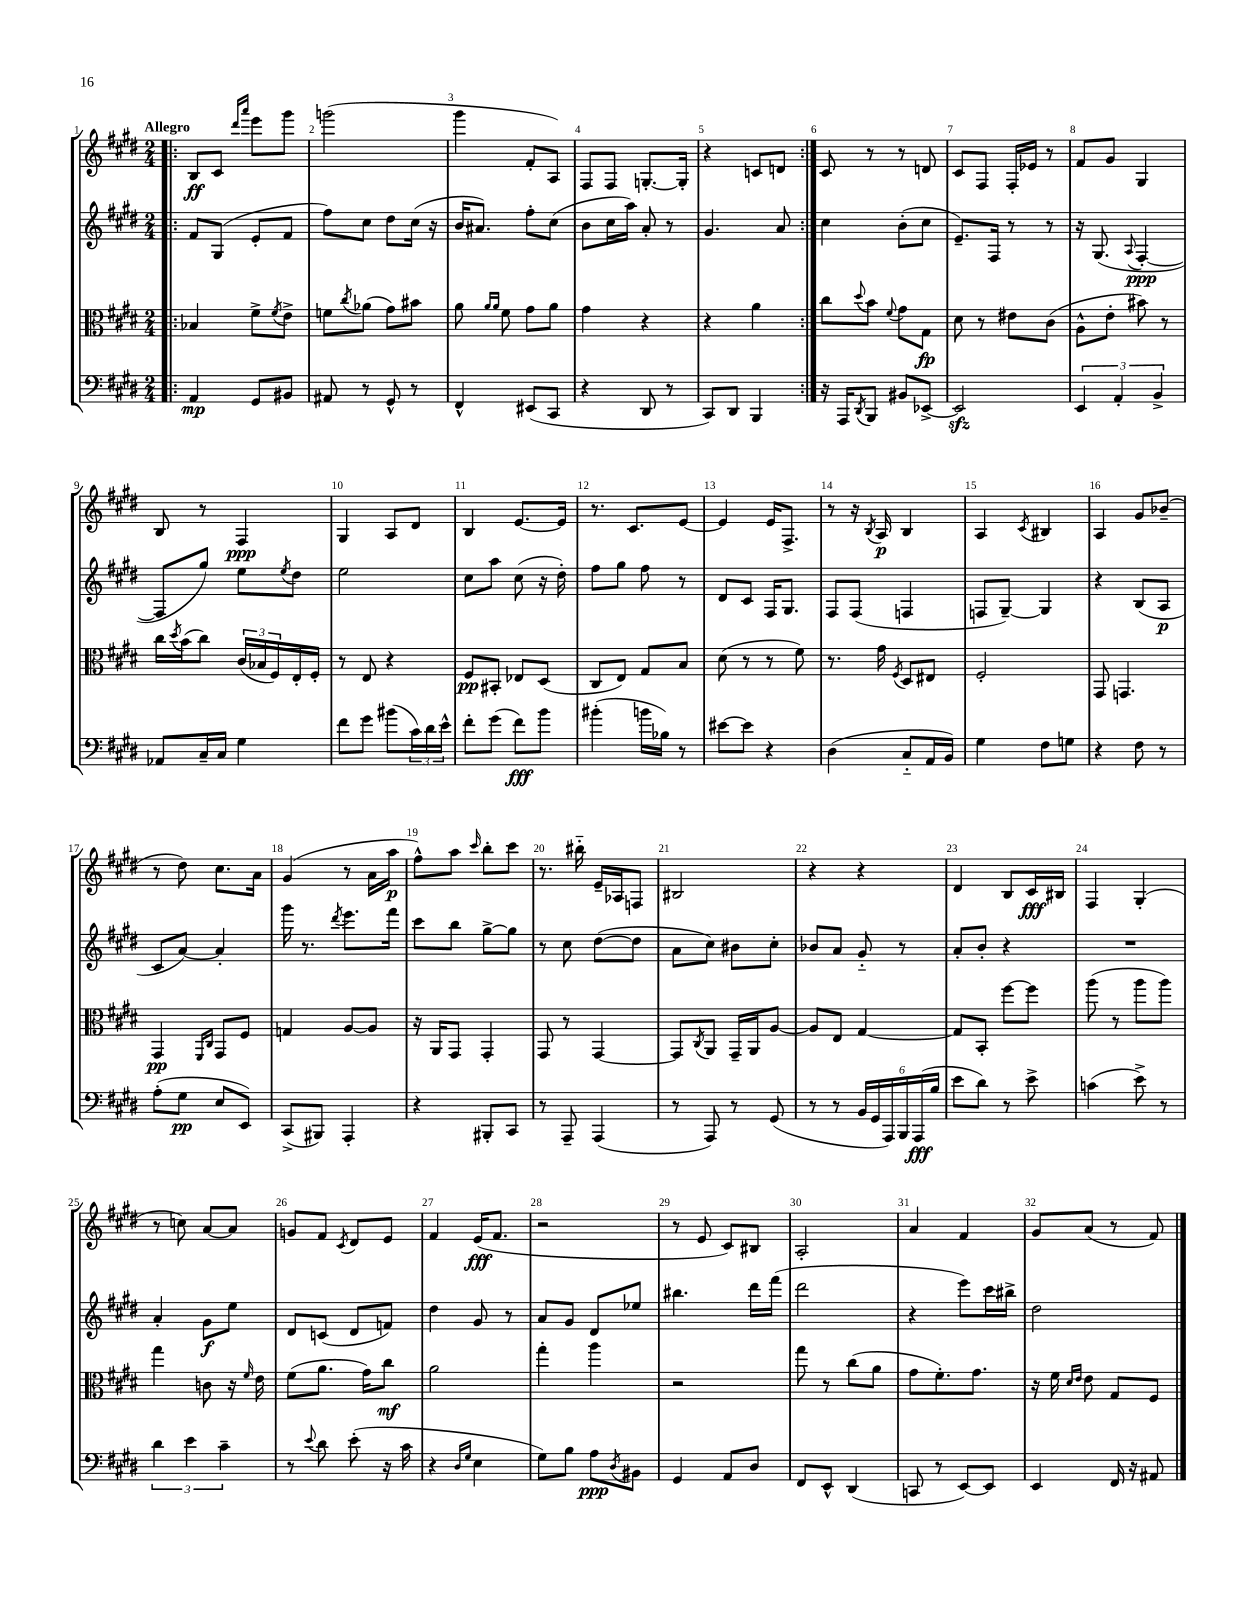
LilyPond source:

<<
\new StaffGroup <<
\new Staff = "s0" {
    \clef treble \key e \major \numericTimeSignature \time 2/4 \tempo "Allegro"
    \repeat volta 2 { \bar ".|:" b8\ff cis'8 \grace { dis'''16 a'''16 } e'''8 gis'''8 |
    g'''2( |
    gis'''4 fis'8-. a8) |
    fis8 fis8 g8.~-. g16-. |
    r4 c'8 d'8 | }
    cis'8 r8 r8 d'8 |
    cis'8 fis8 fis16-. ees'16 r8 |
    fis'8 gis'8 gis4 |
    b8 r8 fis4\ppp |
    gis4 a8 dis'8 |
    b4 e'8.~ e'16 |
    r8. cis'8. e'8~ |
    e'4 e'16 fis8.-> |
    r8 r16 \acciaccatura { b8 } a16\p b4 |
    a4 \acciaccatura { cis'8 } bis4 |
    a4 gis'8 bes'8--( |
    r8 dis''8) cis''8. a'16 |
    gis'4( r8 a'16 a''16\p |
    fis''8-^) a''8 \grace { cis'''16 } b''8-. cis'''8 |
    r8. bis''16-_ e'16-- aes16 f8 |
    bis2 |
    r4 r4 |
    dis'4 b8 cis'16\fff bis16 |
    fis4 gis4-.( |
    r8 c''8) a'8~ a'8 |
    g'8 fis'8 \acciaccatura { cis'8 } dis'8 e'8 |
    fis'4 e'16\fff( fis'8. |
    r2 |
    r8 e'8 cis'8) bis8 |
    a2-. |
    a'4 fis'4 |
    gis'8 a'8( r8 fis'8) \bar "|." |
}
\new Staff = "s1" {
    \clef treble \key e \major \numericTimeSignature \time 2/4
    \repeat volta 2 { \bar ".|:" fis'8 gis8( e'8-. fis'8 |
    fis''8) cis''8 dis''8 cis''16( r16 |
    b'16 ais'8.) fis''8-. cis''8( |
    b'8 cis''16 a''16) a'8-. r8 |
    gis'4. a'8 | }
    cis''4 b'8-.( cis''8 |
    e'8.--) fis16 r8 r8 |
    r16 gis8.( \appoggiatura { a8 } fis4~-.\ppp |
    fis8 gis''8) e''8 \acciaccatura { e''8 } dis''8 |
    e''2 |
    cis''8 a''8 cis''8( r16 dis''16-.) |
    fis''8 gis''8 fis''8 r8 |
    dis'8 cis'8 fis16 gis8. |
    fis8 fis8( f4 |
    f8 gis8~--) gis4 |
    r4 b8( a8\p |
    cis'8 a'8~) a'4-. |
    gis'''16 r8. \acciaccatura { dis'''8 } e'''8. fis'''16 |
    cis'''8 b''8 gis''8~-> gis''8 |
    r8 cis''8 dis''8~( dis''8 |
    a'8 cis''8) bis'8 cis''8-. |
    bes'8 a'8 gis'8-_ r8 |
    a'8-. b'8-. r4 |
    R2 |
    a'4-. gis'8\f e''8 |
    dis'8 c'8( dis'8 f'8) |
    dis''4 gis'8 r8 |
    a'8 gis'8 dis'8 ees''8 |
    bis''4. dis'''16 fis'''16( |
    dis'''2 |
    r4 e'''8) cis'''16 bis''16-> |
    dis''2 \bar "|." |
}
\new Staff = "s2" {
    \clef alto \key e \major \numericTimeSignature \time 2/4
    \repeat volta 2 { \bar ".|:" bes4 fis'8-> \acciaccatura { fis'8 } e'8-> |
    f'8 \acciaccatura { cis''8 } aes'8( gis'8) bis'8 |
    a'8 \grace { a'16 a'16 } fis'8 gis'8 a'8 |
    gis'4 r4 |
    r4 a'4 | }
    cis''8 \appoggiatura { dis''8 } b'8 \appoggiatura { fis'8 } gis'8 gis8\fp |
    dis'8 r8 eis'8 cis'8( |
    a8-^ e'8-. bis'8) r8 |
    cis''16 \acciaccatura { dis''8 } b'16( cis''8) \tuplet 3/2 { cis'16( bes16 fis16) } e16-. fis16-. |
    r8 e8 r4 |
    fis8\pp bis,8-. ees8 dis8( |
    cis8 e8) gis8 b8 |
    dis'8( r8 r8 fis'8) |
    r8. gis'16 \acciaccatura { fis8 } dis8 eis8 |
    fis2-. |
    gis,8 g,4. |
    gis,4\pp \grace { fis,16 cis16 } gis,8 fis8 |
    g4 a8~ a8 |
    r16 a,16 gis,8 gis,4-. |
    gis,8 r8 gis,4~ |
    gis,8 \acciaccatura { cis8 } a,8 gis,16-- a,16 a8~ |
    a8 e8 gis4~ |
    gis8 b,8-. fis''8~ fis''8 |
    a''8( r8 a''8 a''8) |
    gis''4 c'8 r16 \grace { fis'16 } e'16 |
    fis'8( a'8. gis'16) cis''8\mf |
    a'2 |
    gis''4-. a''4 |
    r2 |
    gis''8 r8 cis''8( a'8 |
    gis'8 fis'8.-.) gis'8. |
    r16 fis'16 \grace { dis'16 e'16 } e'8 gis8 fis8 \bar "|." |
}
\new Staff = "s3" {
    \clef bass \key e \major \numericTimeSignature \time 2/4
    \repeat volta 2 { \bar ".|:" a,4\mp gis,8 bis,8 |
    ais,8 r8 gis,8-^ r8 |
    fis,4-^ eis,8( cis,8 |
    r4 dis,8 r8 |
    cis,8) dis,8 b,,4 | }
    r16 a,,16 \acciaccatura { dis,8 } b,,8 bis,8 ees,8~-> |
    ees,2\sfz |
    \tuplet 3/2 { e,4 a,4-. b,4-> } |
    aes,8 cis16-- cis16 gis4 |
    fis'8 gis'8 bis'8( \tuplet 3/2 { cis'16) dis'16 e'16-^ } |
    fis'8-. gis'8( fis'8\fff) b'8 |
    bis'4-.( b'16 bes16) r8 |
    eis'8~ eis'8 r4 |
    dis4( cis8-_ a,16 b,16) |
    gis4 fis8 g8 |
    r4 fis8 r8 |
    a8-.( gis8\pp e8 e,8) |
    cis,8->( bis,,8) a,,4-. |
    r4 bis,,8-. cis,8 |
    r8 a,,8-- a,,4( |
    r8 a,,8) r8 gis,8( |
    r8 r8 \tuplet 6/4 { b,16 gis,16 a,,16) b,,16 a,,16\fff( b16 } |
    e'8 dis'8) r8 e'8-> |
    c'4( e'8->) r8 |
    \tuplet 3/2 { dis'4 e'4 cis'4-- } |
    r8 \appoggiatura { e'8 } dis'8 e'8-.( r16 cis'16 |
    r4 \grace { dis16 gis16 } e4 |
    gis8) b8 a8\ppp \acciaccatura { dis8 } bis,8 |
    gis,4 a,8 dis8 |
    fis,8 e,8-^ dis,4( |
    c,8 r8 e,8~) e,8 |
    e,4 fis,16 r16 ais,8 \bar "|." |
}
>>
>>
\layout { \context { \Score \override BarNumber.break-visibility = ##(#f #t #t) barNumberVisibility = #all-bar-numbers-visible } }
